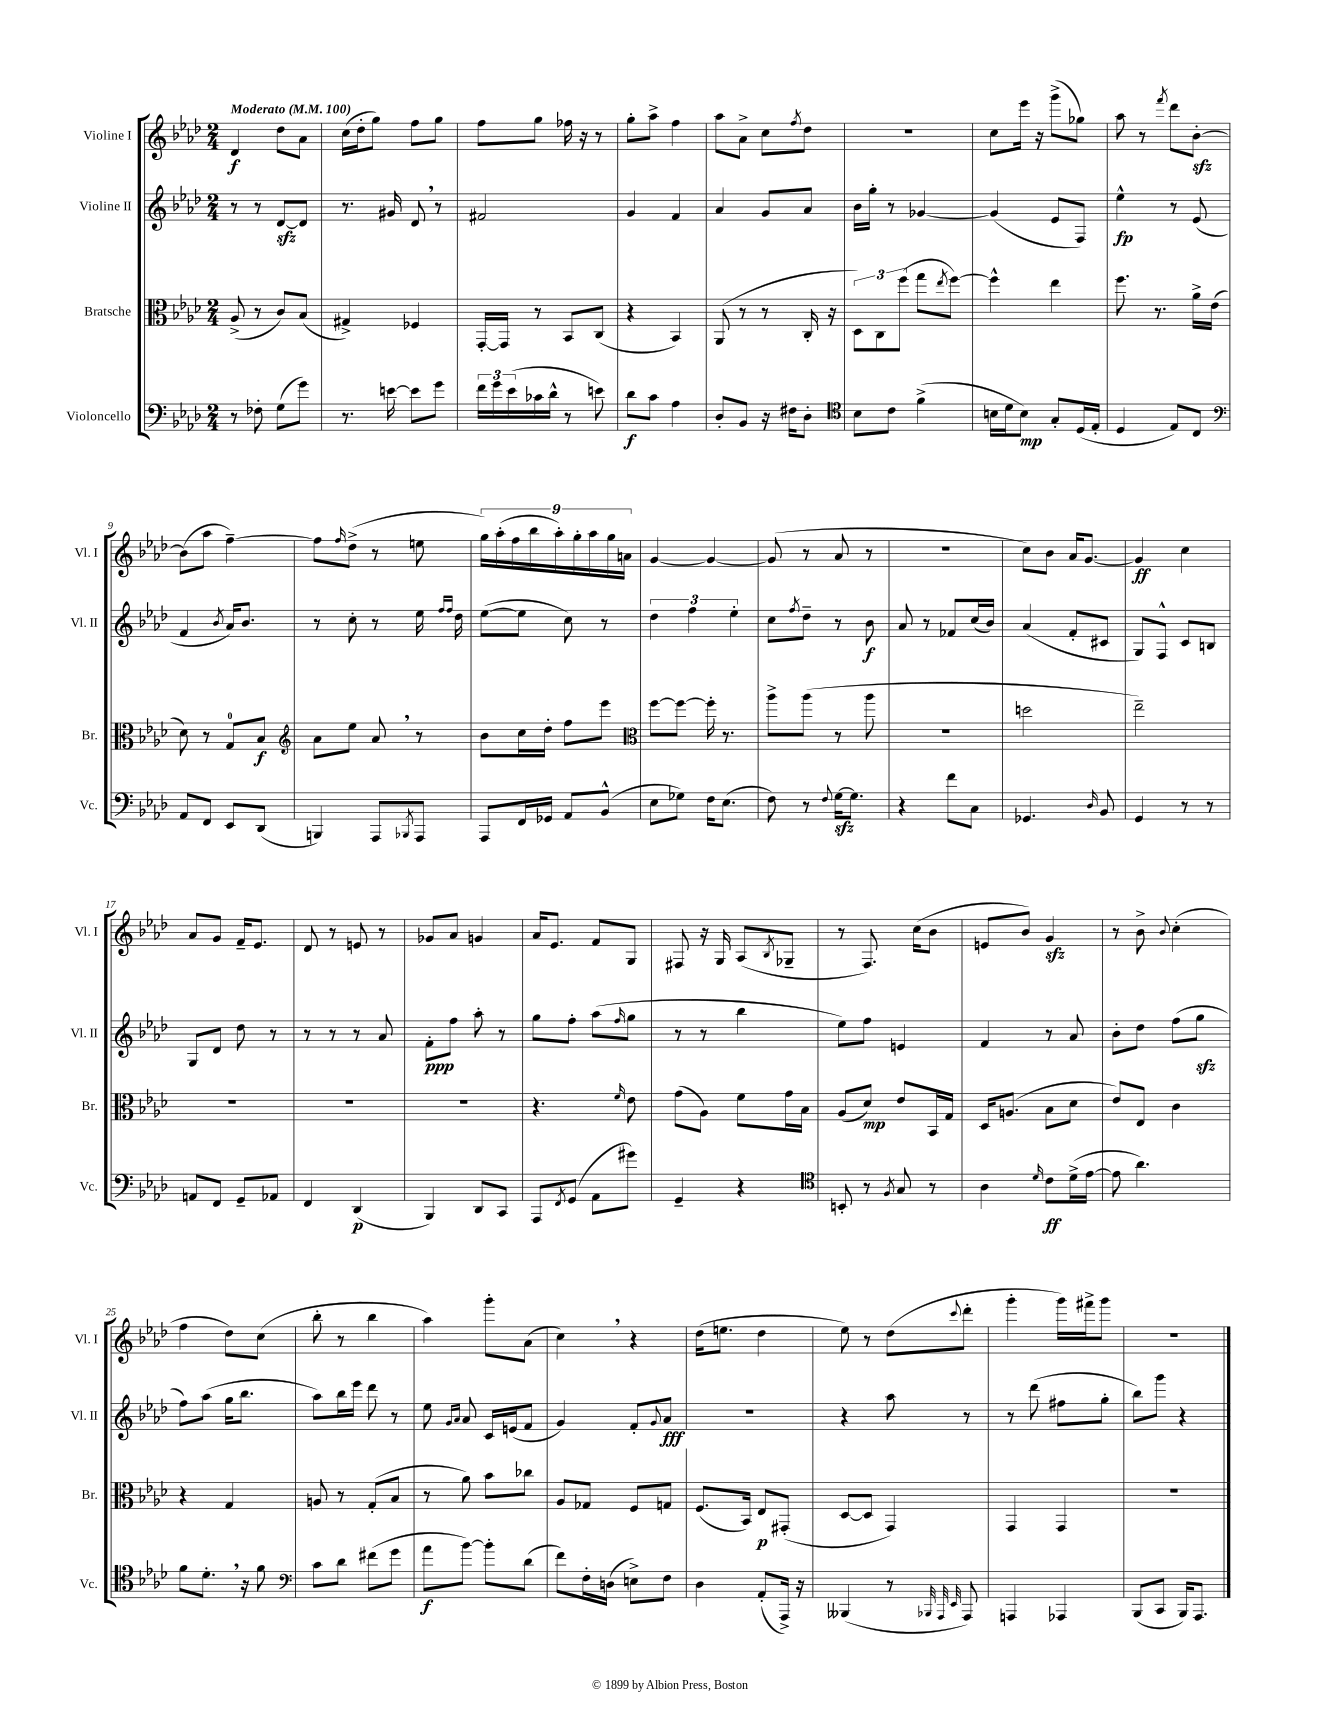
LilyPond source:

<<
\new StaffGroup <<
\new Staff = "s0" \with { instrumentName = "Violine I" shortInstrumentName = "Vl. I" } {
    \clef treble \key aes \major \numericTimeSignature \time 2/4 \tempo "Moderato" 4 = 100
    des'4\f des''8 aes'8 |
    c''16( des''16-. g''8) f''8 g''8 |
    f''8 g''8 fes''16 r16 r8 |
    g''8-. aes''8-> f''4 |
    aes''8 aes'8-> c''8 \acciaccatura { f''8 } des''8 |
    R2 |
    c''8 ees'''16 r16 g'''8->( ges''8) |
    aes''8 r8 \acciaccatura { f'''8 } des'''8 bes'8~-.\sfz |
    bes'8( aes''8 f''4~--) |
    f''8 \grace { f''16 } des''8->( r8 e''8 |
    \tuplet 9/8 { g''16) aes''16-.( f''16 bes''16 aes''16-.) g''16-. aes''16 g''16 a'16 } |
    g'4~ g'4~ |
    g'8( r8 aes'8 r8 |
    R2 |
    c''8) bes'8 aes'16 g'8.~ |
    g'4\ff c''4 |
    aes'8 g'8 f'16-- ees'8. |
    des'8 r8 e'8 r8 |
    ges'8 aes'8 g'4 |
    aes'16 ees'8. f'8 g8 |
    fis8 r16 g16 aes8( \acciaccatura { bes8 } ges8-- |
    r8 f8.) c''16( bes'8 |
    e'8 bes'8) g'4\sfz |
    r8 bes'8-> \appoggiatura { bes'8 } c''4-.( |
    f''4 des''8) c''8( |
    bes''8-. r8 bes''4 |
    aes''4) g'''8-. aes'8( |
    c''4) \breathe r4 |
    des''16( e''8. des''4 |
    ees''8) r8 des''8( \appoggiatura { c'''8 } des'''8-. |
    g'''4-. g'''16) fis'''16-> g'''8 |
    r2 \bar "|." |
}
\new Staff = "s1" \with { instrumentName = "Violine II" shortInstrumentName = "Vl. II" } {
    \clef treble \key aes \major \numericTimeSignature \time 2/4
    r8 r8 des'8~\sfz des'8 |
    r8. gis'16 des'8 \breathe r8 |
    fis'2 |
    g'4 f'4 |
    aes'4 g'8 aes'8 |
    bes'16 g''16-. r8 ges'4~ |
    ges'4( ees'8 f8) |
    ees''4-^\fp r8 ees'8( |
    f'4 \acciaccatura { bes'8 } aes'16) bes'8. |
    r8 c''8-. r8 ees''16 \grace { f''16 f''16 } des''16 |
    ees''8~( ees''8 c''8) r8 |
    \tuplet 3/2 { des''4 f''4 ees''4-. } |
    c''8 \acciaccatura { f''8 } des''8-- r8 bes'8\f |
    aes'8 r8 fes'8 c''16( bes'16) |
    aes'4( f'8-. cis'8 |
    g8) f8-^ c'8 b8 |
    g8 des'8 des''8 r8 |
    r8 r8 r8 aes'8 |
    f'8-.\ppp f''8 aes''8-. r8 |
    g''8 f''8-. aes''8( \grace { f''16 } g''8 |
    r8 r8 bes''4 |
    ees''8) f''8 e'4 |
    f'4 r8 aes'8 |
    bes'8-. des''8 f''8( g''8\sfz |
    f''8) aes''8( g''16 bes''8. |
    aes''8) bes''16 ees'''16 des'''8 r8 |
    ees''8 \grace { g'16 aes'16 } aes'8 c'16 e'16( f'8 |
    g'4) f'8-. \appoggiatura { g'8 } aes'8\fff |
    r2 |
    r4 aes''8 r8 |
    r8 des'''8( fis''8 g''8-. |
    bes''8) g'''8 r4 \bar "|." |
}
\new Staff = "s2" \with { instrumentName = "Bratsche" shortInstrumentName = "Br." } {
    \clef alto \key aes \major \numericTimeSignature \time 2/4
    aes8->( r8 c'8) bes8( |
    gis4->) fes4 |
    g,16~-. g,16 r8 bes,8 c8( |
    r4 bes,4) |
    aes,8( r8 r8 c16-. r16 |
    \tuplet 3/2 { des8) c8 f''8( } g''8 \acciaccatura { ees''8 } f''8~) |
    f''4-^ ees''4 |
    f''8. r8. aes'16-> ees'16( |
    des'8) r8 g8-0 bes8\f |
    \clef treble aes'8 ees''8 aes'8 \breathe r8 |
    bes'8 c''16 des''16-. f''8 ees'''8 |
    \clef alto f''8~ f''8~ f''16-. r8. |
    aes''8-> aes''8( r8 aes''8 |
    r2 |
    d''2 |
    ees''2--) |
    R2 |
    R2 |
    R2 |
    r4. \grace { f'16 } ees'8 |
    g'8( aes8) f'8 g'16 bes16 |
    aes8( des'8\mp) ees'8 bes,16 g16 |
    des16 a8.( bes8 des'8 |
    ees'8) ees8 c'4 |
    r4 g4 |
    a8 r8 g8-.( bes8 |
    r8 aes'8) bes'8 ces''8 |
    aes8 ges8 f8 g8 |
    f8.( bes,16) ees8\p gis,8-.( |
    des8~ des8 g,4) |
    g,4 g,4 |
    r2 \bar "|." |
}
\new Staff = "s3" \with { instrumentName = "Violoncello" shortInstrumentName = "Vc." } {
    \clef bass \key aes \major \numericTimeSignature \time 2/4
    r8 fes8-. g8( g'8) |
    r8. e'16~ e'8 g'8 |
    \tuplet 3/2 { f'16 g'16 ees'16( } ces'16 des'16-^ r8 e'8) |
    des'8\f c'8 aes4 |
    des8-. bes,8 r16 fis16 des8-. |
    \clef tenor bes8 c'8 f'4->( |
    b16 des'16 b8\mp) g8-. des16( ees16-. |
    des4 ees8) c8 |
    \clef bass aes,8 f,8 ees,8 des,8( |
    b,,4) aes,,8 \acciaccatura { bes,,8 } aes,,8 |
    aes,,8 f,16 ges,16 aes,8 bes,8-^( |
    ees8 ges8) f16 ees8.( |
    f8) r8 \appoggiatura { f8 } g16~\sfz g8. |
    r4 f'8 c8 |
    ges,4. \grace { des16 } bes,8 |
    g,4 r8 r8 |
    a,8 f,8 g,8-- aes,8 |
    f,4 des,4\p( |
    bes,,4) des,8 c,8 |
    aes,,8 \acciaccatura { f,8 } g,8( aes,8 gis'8) |
    g,4-- r4 |
    \clef tenor b,8-. r8 \acciaccatura { f8 } g8 r8 |
    aes4 \grace { des'16 } c'8\ff des'16->( ees'16~ |
    ees'8 aes'4.) |
    f'8 des'8.-. \breathe r16 f'8 |
    \clef bass c'8 des'8 fis'8( g'8 |
    aes'8\f bes'8~) bes'8-. des'8( |
    f'8) f16-. d16( e8->) f8 |
    des4 aes,8-.( aes,,16->) r16 |
    beses,,4( r8 \grace { bes,,32 aes,,32 ees,32 } aes,,8) |
    a,,4 aes,,4 |
    bes,,8( c,8 bes,,16) aes,,8. \bar "|." |
}
>>
>>
